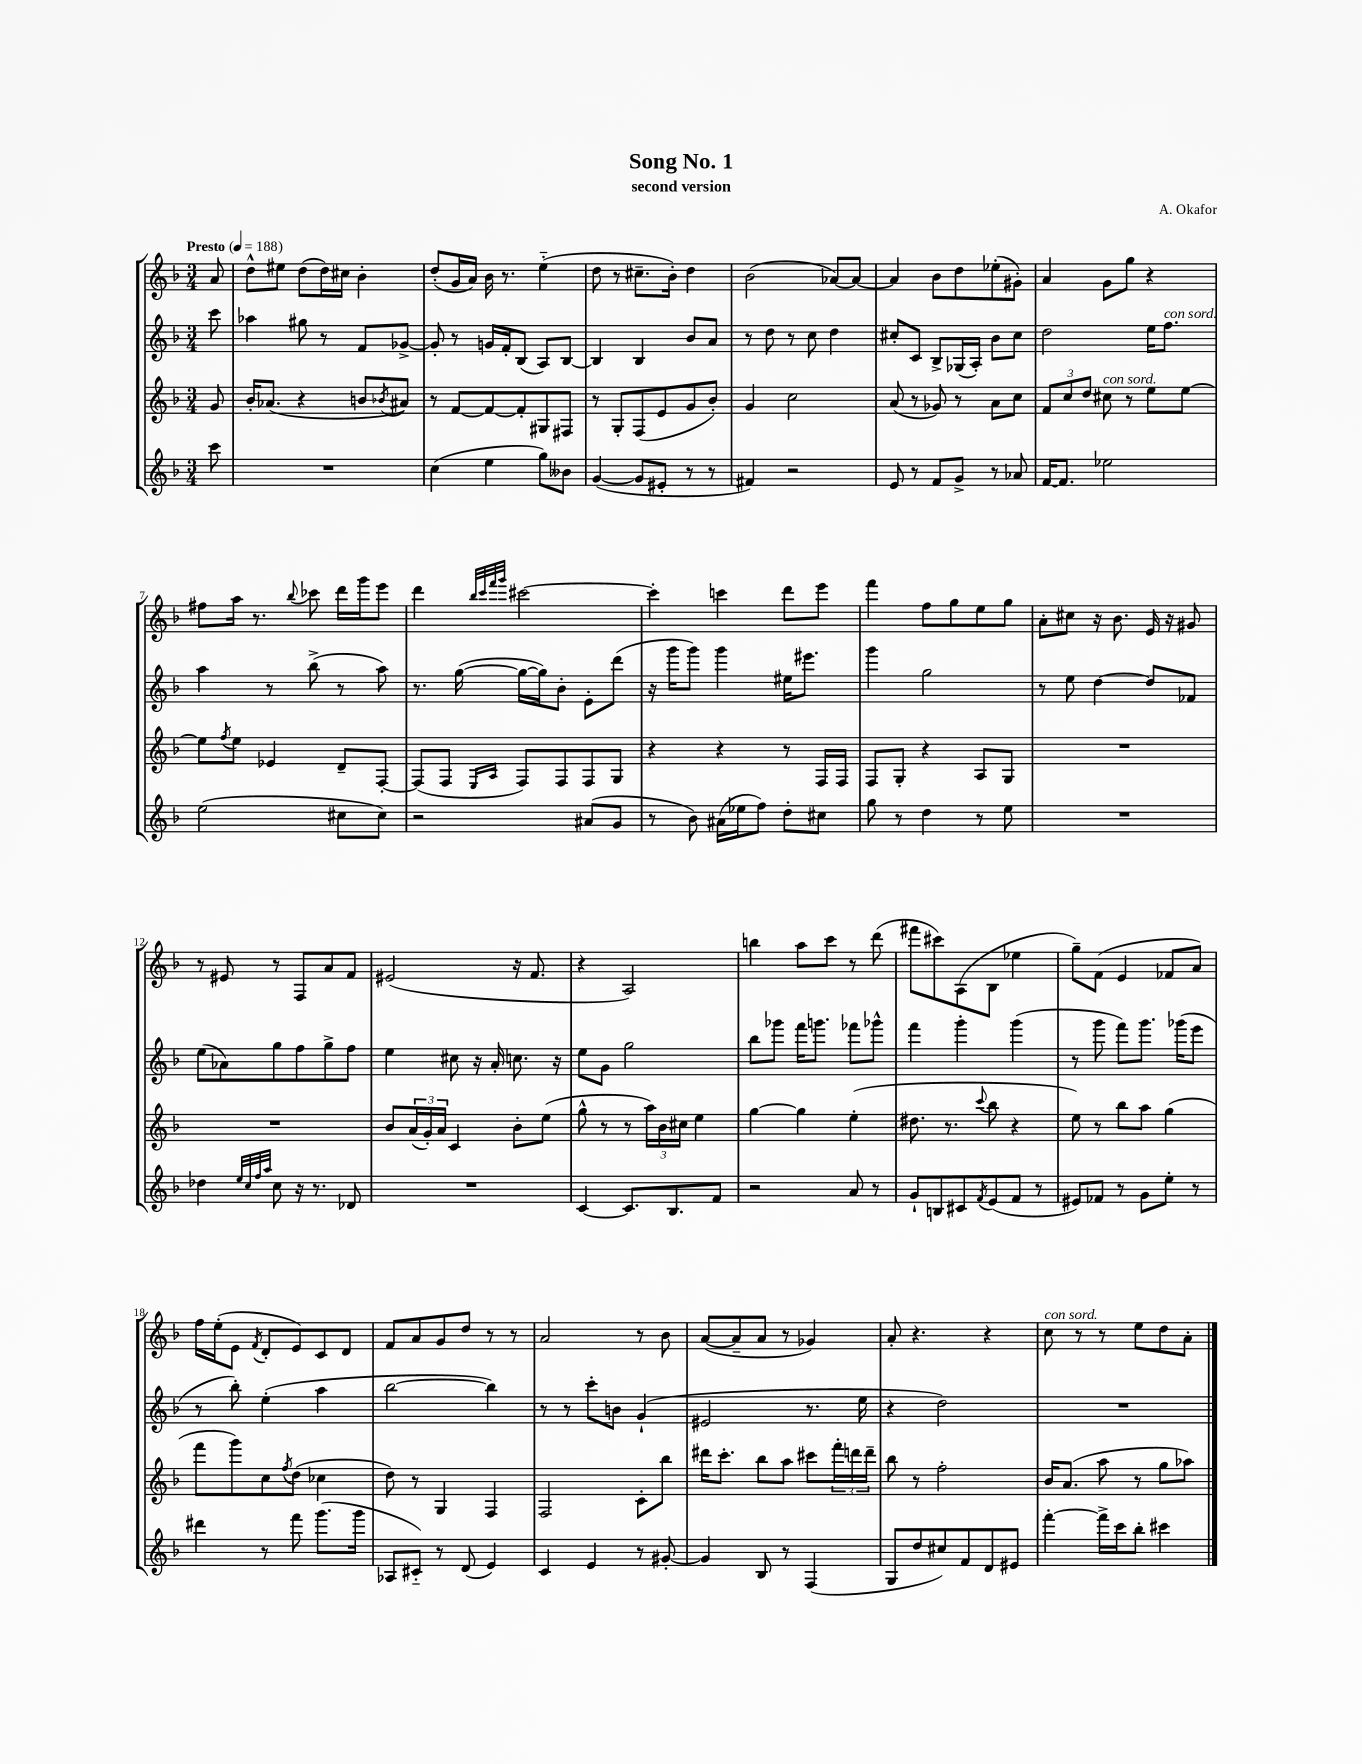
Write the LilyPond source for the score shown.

\header { title = "Song No. 1" composer = "A. Okafor" subtitle = "second version" }
<<
\new StaffGroup <<
\new Staff = "s0" {
    \clef treble \key f \major \numericTimeSignature \time 3/4 \partial 8 \tempo "Presto" 4 = 188
    a'8 |
    d''8-^ eis''8 d''8( d''16) cis''16 bes'4-. |
    d''8-.( g'16 a'16) bes'16 r8. e''4-_( |
    d''8 r8 cis''8.-- bes'16-.) d''4 |
    bes'2( aes'8~) aes'8~ |
    aes'4 bes'8 d''8 ees''8-.( gis'8-.) |
    a'4 g'8 g''8 r4 |
    fis''8 a''16 r8. \appoggiatura { bes''8 } ces'''8 d'''16 g'''16 e'''8 |
    d'''4 \grace { bes''32 c'''32 f'''32 g'''32 } cis'''2~ |
    cis'''4-. c'''4 d'''8 e'''8 |
    f'''4 f''8 g''8 e''8 g''8 |
    a'8-. cis''8 r16 bes'8. e'16 r16 gis'8 |
    r8 eis'8 r8 f8 a'8 f'8 |
    eis'2( r16 f'8. |
    r4 a2) |
    b''4 a''8 c'''8 r8 d'''8( |
    fis'''8 cis'''8) a8( bes8 ees''4 |
    g''8--) f'8( e'4 fes'8 a'8) |
    f''16 e''16-.( e'8 \acciaccatura { f'8 } d'8-. e'8) c'8 d'8 |
    f'8 a'8 g'8 d''8 r8 r8 |
    a'2 r8 bes'8 |
    a'8~( a'8-- a'8 r8 ges'4) |
    a'8-. r4. r4 |
    c''8^\markup { \italic "con sord." } r8 r8 e''8 d''8 a'8-. \bar "|." |
}
\new Staff = "s1" {
    \clef treble \key f \major \numericTimeSignature \time 3/4 \partial 8
    c'''8 |
    aes''4 gis''8 r8 f'8 ges'8~-> |
    ges'8-. r8 g'16 f'16-. bes8( a8) bes8~ |
    bes4 bes4 bes'8 a'8 |
    r8 d''8 r8 c''8 d''4 |
    cis''8-. c'8 bes8-> ges16( a16-.) bes'8 cis''8 |
    d''2 e''16 f''8.^\markup { \italic "con sord." } |
    a''4 r8 bes''8->( r8 a''8) |
    r8. g''16~( g''16~ g''16) bes'8-. e'8-. d'''8( |
    r16 g'''16 g'''8) g'''4 eis''16 eis'''8. |
    g'''4 g''2 |
    r8 e''8 d''4~ d''8 fes'8 |
    e''8( aes'8) g''8 f''8 g''8-> f''8 |
    e''4 cis''8 r16 a'16-. c''8. r16 |
    e''8 g'8 g''2 |
    bes''8 ges'''8 f'''16 g'''8. fes'''8 ges'''8-^ |
    f'''4 g'''4-. g'''4( |
    r8 g'''8 f'''8) g'''8. ges'''16( e'''8 |
    r8 bes''8-.) e''4-.( a''4 |
    bes''2~ bes''4) |
    r8 r8 c'''8-. b'8 g'4-!( |
    eis'2 r8. e''16 |
    r4 d''2) |
    R2. \bar "|." |
}
\new Staff = "s2" {
    \clef treble \key f \major \numericTimeSignature \time 3/4 \partial 8
    g'8 |
    bes'16-. aes'8.( r4 b'8 \acciaccatura { bes'8 } ais'8) |
    r8 f'8~ f'8~ f'8-. gis8 fis8 |
    r8 g8-. f8( e'8 g'8 bes'8-.) |
    g'4 c''2 |
    a'8( r8 ges'8) r8 a'8 c''8 |
    \tuplet 3/2 { f'8 c''8 d''8 } cis''8^\markup { \italic "con sord." } r8 e''8 e''8~ |
    e''8 \acciaccatura { f''8 } e''8 ees'4 d'8-- f8~-. |
    f8( f8 \grace { e16 a16 } f8) f8 f8 g8 |
    r4 r4 r8 f16 f16 |
    f8 g8-. r4 a8 g8 |
    R2. |
    R2. |
    bes'8 \tuplet 3/2 { a'16( g'16-.) a'16 } c'4 bes'8-. e''8( |
    g''8-^ r8 r8 \tuplet 3/2 { a''16) bes'16 cis''16 } e''4 |
    g''4~ g''4 e''4-.( |
    dis''8. r8. \appoggiatura { c'''8 } bes''8 r4 |
    e''8) r8 bes''8 a''8 g''4( |
    f'''8 g'''8) c''8 \acciaccatura { f''8 } d''8( ces''4 |
    d''8) r8 g4 f4 |
    f2 c'8-. bes''8 |
    dis'''16 c'''8.-. bes''8 a''8 cis'''8 \tuplet 3/2 { f'''16-. d'''16 d'''16-- } |
    bes''8 r8 f''2-. |
    bes'16 a'8.( a''8 r8 g''8 aes''8) \bar "|." |
}
\new Staff = "s3" {
    \clef treble \key f \major \numericTimeSignature \time 3/4 \partial 8
    c'''8 |
    R2. |
    c''4( e''4 g''8) beses'8 |
    g'4~( g'8 eis'8-. r8 r8 |
    fis'4) r2 |
    e'8 r8 f'8 g'8-> r8 aes'8 |
    f'16~ f'8. ees''2 |
    e''2( cis''8 cis''8) |
    r2 ais'8( g'8 |
    r8 bes'8) ais'16( ees''16 f''8) d''8-. cis''8 |
    g''8 r8 d''4 r8 e''8 |
    R2. |
    des''4 \grace { e''32 c''32 f''32 a''32 } c''8 r16 r8. des'8 |
    R2. |
    c'4~ c'8. bes8. f'8 |
    r2 a'8 r8 |
    g'8-! b8 cis'8 \acciaccatura { f'8 } e'8( f'8 r8 |
    eis'8) fes'8 r8 g'8 e''8-. r8 |
    dis'''4 r8 f'''8 g'''8.( g'''16 |
    aes8 cis'8-_) r8 d'8( e'4) |
    c'4 e'4 r8 gis'8~-. |
    gis'4 bes8 r8 f4( |
    g8 d''8 cis''8) f'8 d'8 eis'8 |
    f'''4~-. f'''16-> c'''16 bes''8-. cis'''4 \bar "|." |
}
>>
>>
